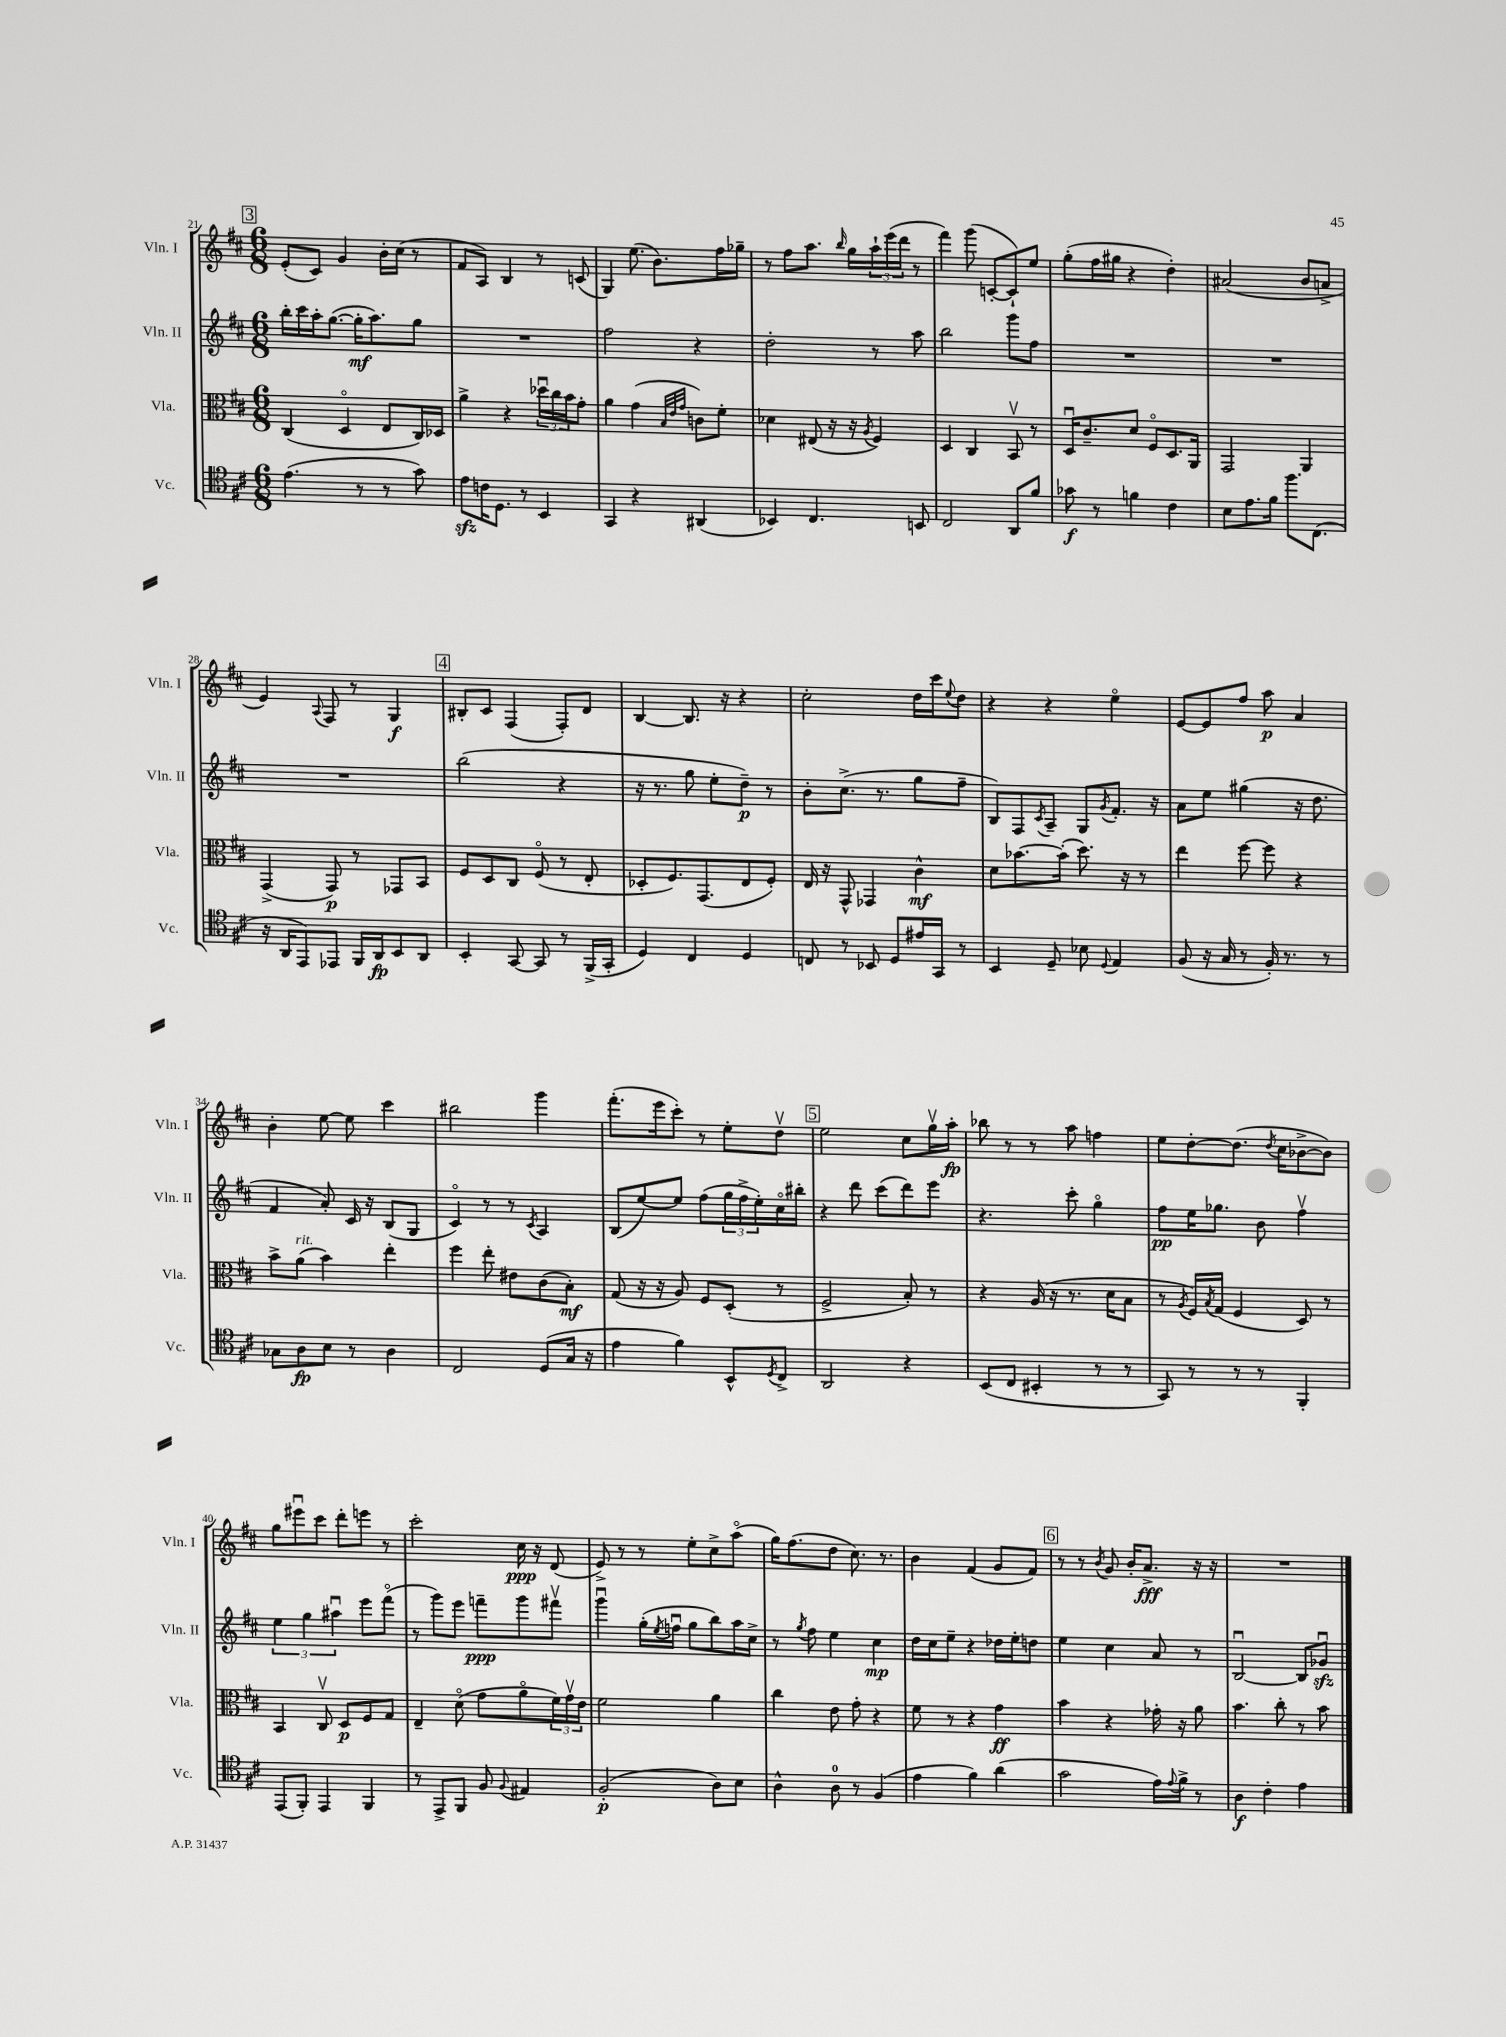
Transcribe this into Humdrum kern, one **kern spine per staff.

**kern	**kern	**kern	**kern
*staff4	*staff3	*staff2	*staff1
*clefC4	*clefC3	*clefG2	*clefG2
*k[f#c#]	*k[f#c#]	*k[f#c#]	*k[f#c#]
*M6/8	*M6/8	*M6/8	*M6/8
(4.e	(4C#	16bb'	(8e'
.	.	16ccc#	.
.	.	16aa'	8c#)
.	.	([8.gg	.
.	4Do	.	4g
8r	.	16gg']	.
.	.	8.aa)	.
8r	8E	.	16b'
.	.	.	(16cc#
8g)	16C#)	8gg	8r
.	16D-	.	.
=	=	=	=
8e	4a^	2.r	8f#
16c	.	.	8A)
8.D	.	.	.
.	4r	.	4B
8r	.	.	.
4BB	24dd-u	.	8r
.	24cc#	.	.
.	24b	.	.
.	8g'	.	(8c
=	=	=	=
4GG	4a	2ff#	4G)
4r	(4g	.	(8.ee
.	.	.	8.b)
.	32qqB	.	.
.	32qqe	.	.
.	32qqg	.	.
(4AA#	8c)	4r	.
.	8f#'	.	16ff#
.	.	.	16gg-~
=	=	=	=
4BB-)	4d-	2dd'	8r
.	.	.	8ff#
4.C#	(8E#	.	8.aa
.	16r	.	.
.	.	.	16qqbb
.	16r	.	16gg
.	8qA	.	.
.	4F#)	8r	24aa`
.	.	.	(24eee
.	.	.	24ddd
8BB	.	8aa	8r
=	=	=	=
2C#	4D	2bb	4fff#)
.	4C#	.	(8ggg
.	.	.	[8c'
8AA	8BBv	8ggg	8c`])
8f#	8r	8ff#	8ee
=	=	=	=
8g-	16Du	2.r	(8gg'
.	8.c#~	.	.
8r	.	.	16ff#
.	.	.	16gg#
4f	8d	.	4r
.	8F#o	.	.
4c#	8.D	.	4dd')
.	16AA	.	.
=	=	=	=
8B	2GG	2.r	(2a#
8.e	.	.	.
16f#	.	.	.
8.ff#	.	.	.
.	4AA	.	8b
(8.C#	.	.	.
.	.	.	8a^
=	=	=	=
16r	(4GG^	2.r	4e)
16AA	.	.	.
8EE)	.	.	.
.	.	.	8qqA
8EE-	8GG)	.	8F#
16FF#	8r	.	8r
16AA	.	.	.
8BB	8GG-	.	4G
8AA	8BB	.	.
=	=	=	=
4BB'	8F#	(2bb	8B#'
.	8D	.	8c#
[8GG	8C#	.	(4F#
8GG]	(8F#o	.	.
8r	8r	4r	8F#')
(16FF#^	8E'	.	8d
16GG'	.	.	.
=	=	=	=
4D)	8D-'	16r	[4B
.	.	8.r	.
.	8.F#)	.	.
4C#	.	8gg	8.B]
.	(8.GG	.	.
.	.	8ee'	.
.	.	.	16r
4D	8E	8dd~)	4r
.	8F#')	8r	.
=	=	=	=
8C	16E	8b'	2cc#'
.	16r	.	.
8r	8GG^^	(8.cc#^	.
8BB-	4GG-	.	.
.	.	8.r	.
8D	.	.	.
16e#	4c#^^	8gg	16dd
16GG	.	.	16ccc#
.	.	.	8qqee
8r	.	8ff#~	8dd
=	=	=	=
4BB	8d	8B)	4r
.	[8.b-	8F#	.
.	.	8qc#	.
8D~	.	8A~	4r
.	(16b-']	.	.
8B-	8.dd)	8G	.
8qqD	.	8qg	.
4E	.	8.f#'	4eeo
.	16r	.	.
.	8r	.	.
.	.	16r	.
=	=	=	=
(8F#	4ee	8a	[8e
16r	.	8ee	8e]
16G	.	.	.
8r	[8ff#	(4gg#	8ff#
16F#')	8ff#]	.	8aa
8.r	.	.	.
.	4r	16r	4a
.	.	8.dd	.
8r	.	.	.
=	=	=	=
8G-	8b^	4f#	4b'
8A	(8a	.	.
8B	4b)	8a')	[8ee
8r	.	16c#	8ee]
.	.	16r	.
4A	4ee'	(8B	4ccc#
.	.	8G	.
=	=	=	=
2C#	4ff#	4c#o)	2bb#
.	8ee'	8r	.
.	8e#	8r	.
.	.	8qc#	.
(8D	(8c#	4A	4ggg
16G	8B')	.	.
16r	.	.	.
=	=	=	=
4e	(8G	(8B	(8.fff#'
.	16r	[8ee)	.
.	16r	.	16eee
4f#)	8A)	8ee]	8ccc#')
.	8F#	(8ff#	8r
8BB^^	(8D'	24gg	8ee'
.	.	24ff#^	.
.	.	24ee')	.
8qD	.	.	.
8C#^	8r	16cc#o	8ddv
.	.	16bb#'	.
=	=	=	=
2AA	2F#^	4r	2ee
.	.	8ddd	.
.	.	(8ccc#	.
4r	8B')	8ddd)	8cc#
.	8r	8eee	16ggv
.	.	.	16aa'
=	=	=	=
(8BB	4r	4.r	8bb-
8C#	.	.	8r
4BB#'	(16A	.	8r
.	16r	.	.
.	8.r	8ccc#'	8aa
8r	.	4ggo	4ff
.	16d	.	.
8r	8B	.	.
=	=	=	=
8GG)	8r	8ff#	8ee
.	8qA	.	.
8r	16F#)	16ee	[8dd'
.	8qB	.	.
.	(16G	8.gg-	.
8r	4F#	.	(8.dd]
8r	.	8b	.
.	.	.	8qdd
.	.	.	16cc#
4FF#'	8D)	4ff#v	[8b-^
.	8r	.	8b-])
=	=	=	=
(8EE	4BB	6ee	8gg
8FF#')	.	.	8eee#u
.	.	6gg	.
4EE	8C#v	.	8ccc#
.	.	6aa#u	.
.	8D	.	8ddd'
4FF#	8F#	8eee	8eee
.	8G	(8fff#o	8r
=	=	=	=
8r	4E~	8r	2ccc#'
8EE^	.	8ggg)	.
8FF#	(8do	8eee	.
8F#	8g	8fff~	.
8qqF#	.	.	.
4E#	8ao	8ggg	16cc#
.	.	.	16r
.	24f#)	8fff#v	(8d
.	24gv	.	.
.	24e	.	.
=	=	=	=
(2F#'	2f#	4gggu	8e^)
.	.	.	8r
.	.	(16gg'	8r
.	.	8qee	.
.	.	16ffu	.
.	.	8gg	8ee'
8A)	4a	8bb)	8cc#^
8B	.	16aa	(8aao
.	.	16cc#^	.
=	=	=	=
4A^^	4cc#	8r	16gg)
.	.	.	(8.ff#
.	.	8qgg	.
.	.	8ff#	.
8A	8e	4ee	8dd
8r	8g'	.	8.cc#)
(4F#	4r	4cc#	.
.	.	.	8.r
=	=	=	=
4e	8f#	16dd	4b
.	.	16cc#	.
.	8r	8ee~	.
4f#)	4r	4r	(4f#
(4a	4g	16dd-	8g
.	.	16ee'	.
.	.	8dd	8f#)
=	=	=	=
2g	4b	4ee	8r
.	.	.	8r
.	.	.	8qb
.	4r	4cc#	8g
.	.	.	16b'
.	.	.	8.a^
16e)	16g-'	8a	.
8qqe	.	.	.
16f#^	16r	.	.
8r	8a	8r	16r
.	.	.	16r
=	=	=	=
4A	4.b	[2Bu	2.r
4c#'	.	.	.
.	8cc#'	.	.
4e	8r	8B]	.
.	8b	8g-u	.
==	==	==	==
*-	*-	*-	*-
